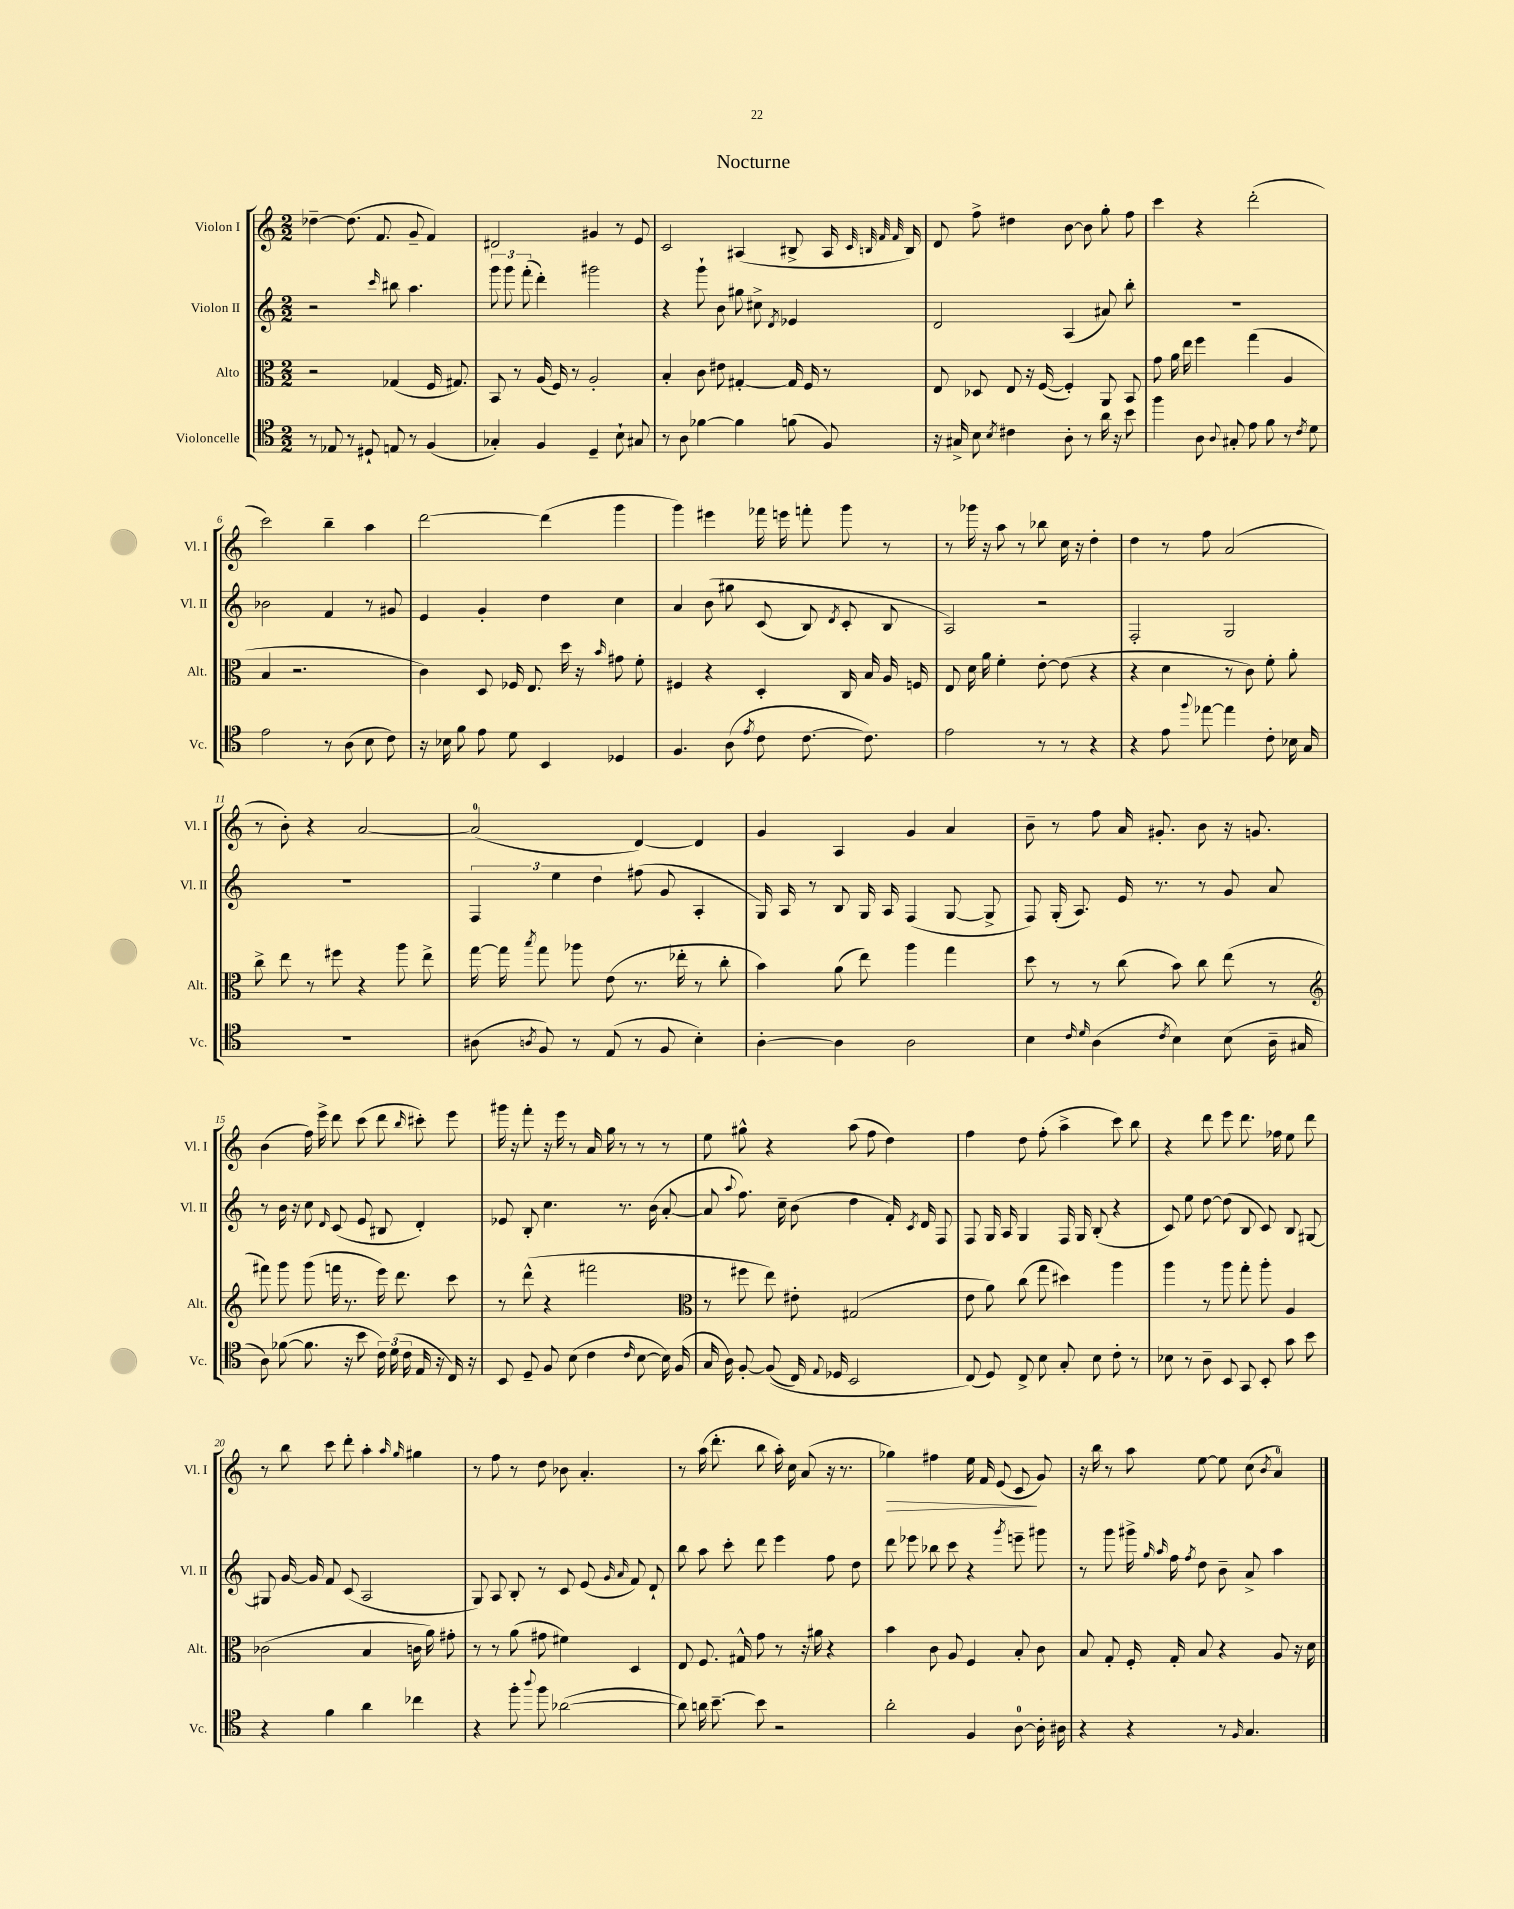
\header { title = "Nocturne" }
<<
\new StaffGroup <<
\new Staff = "s0" \with { instrumentName = "Violon I" shortInstrumentName = "Vl. I" } {
    \clef treble \key c \major \numericTimeSignature \time 2/2
    \autoBeamOff des''4~-- des''8.( f'8. g'8-- f'4) |
    dis'2 gis'4 r8 e'8 |
    c'2 ais4( bis8-> ais16 \grace { c'32 b32 f'32 f'32 } b16) |
    d'8 f''8-> dis''4 b'8~ b'8 g''8-. f''8 |
    c'''4 r4 d'''2-.( |
    c'''2) b''4-- a''4 |
    d'''2~ d'''4( g'''4 |
    g'''4) eis'''4 fes'''16 e'''16 f'''8-. g'''8 r8 |
    r8 ges'''16 r16 a''8 r8 bes''8 c''16 r16 d''4-. |
    d''4 r8 f''8 a'2( |
    r8 b'8-.) r4 a'2~ |
    a'2-0( d'4~) d'4 |
    g'4 a4 g'4 a'4 |
    b'8-- r8 f''8 a'16 gis'8.-. b'8 r16 g'8. |
    b'4( f''16) e'''16-> d'''8 c'''8( d'''8 \grace { b''16 } cis'''8-.) e'''8 |
    gis'''16 r16 f'''8-. r16 e'''16 r8 a'16 g''16 r8 r8 r8 |
    e''8 gis''8-^ r4 a''8( f''8 d''4) |
    f''4 d''8 f''8-.( a''4-> c'''8) b''8 |
    r4 d'''8 e'''8 d'''8. fes''16 e''8 d'''8 |
    r8 b''8 c'''8 d'''8-. a''4-. \grace { a''16 g''16 } gis''4 |
    r8 f''8 r8 d''8 bes'8 a'4.-. |
    r8 a''16( d'''8.-. b''8 a''16-.) c''16 a'8( r16 r8. |
    ges''4\>) fis''4 e''16 f'16 e'8( c'8\! g'8) |
    r16 b''16 r8 a''8 e''8~ e''8 c''8( \acciaccatura { b'8 } a'4-0) \bar "|." |
}
\new Staff = "s1" \with { instrumentName = "Violon II" shortInstrumentName = "Vl. II" } {
    \clef treble \key c \major \numericTimeSignature \time 2/2
    \autoBeamOff r2 \grace { c'''16 } bis''8 a''4. |
    \tuplet 3/2 { g'''8 g'''8 f'''8-.( } d'''4-.) gis'''2 |
    r4 g'''8-! b'8 gis''8 cis''8-> \acciaccatura { d'8 } ees'4 |
    d'2 a4( ais'8) b''8-. |
    R1 |
    bes'2 f'4 r8 gis'8 |
    e'4 g'4-. d''4 c''4 |
    a'4 b'8\( gis''8 c'8( b8) \acciaccatura { d'8 } c'8-. b8 |
    a2\) r2 |
    f2-. g2 |
    R1 |
    \tuplet 3/2 { f4 e''4 d''4 } fis''8( g'8 a4-. |
    g16) a16 r8 b8 g16 a16 f4( g8~ g8-> |
    f8) g16-.( a8.) e'16 r8. r8 g'8 a'8 |
    r8 b'16 r16 c''8 \grace { d'16 } c'8( e'8 bis8 d'4-.) |
    ees'8 b8-. c''4. r8. b'16( a'8~-. |
    a'8 \appoggiatura { a''8 } f''8.) c''16-- b'8( d''4 f'16-.) \acciaccatura { c'8 } d'16 f8 |
    f8 g16 a16 g4 f16 g16 b8-.( r4 |
    c'8) e''8 d''8~ d''8( b8 c'8) b8 gis8~ |
    gis8 g'16~ g'16 f'8 c'8( a2 |
    g8) a8 b8-. r8 c'8 e'8( \grace { g'16 a'16 } f'8) d'8-! |
    b''8 a''8 c'''8-. d'''8 e'''4 f''8 d''8 |
    d'''8 ees'''8 bes''8 c'''8 r4 \acciaccatura { g'''8 } e'''8-- gis'''8 |
    r8 g'''8 gis'''16-> \grace { g''16 a''16 } f''16 \acciaccatura { f''8 } d''8 b'8-- a'8-> a''4 \bar "|." |
}
\new Staff = "s2" \with { instrumentName = "Alto" shortInstrumentName = "Alt." } {
    \clef alto \key c \major \numericTimeSignature \time 2/2
    \autoBeamOff r2 ges4( f16 gis8.) |
    b,8 r8 a16( f16) r8 a2-. |
    b4-. c'8 eis'8 gis4~-. gis16 f16 r8 |
    e8 des8 e8 r16 f16~( f4-.) a,8 b,8 |
    g'8 a'16 e''16 f''4 g''4( a4 |
    b4 r2. |
    c'4) d8 fes16 e8. d''16 r16 \grace { b'16 } gis'8 f'8-. |
    fis4 r4 d4-. c16 b16 a16 f16 |
    e8 d'16 a'16 f'4-. e'8~-. e'8( r4 |
    r4 d'4 r8 c'8) f'8-. a'8-. |
    c''8-> e''8 r8 fis''8 r4 a''8 e''8-> |
    g''16~ g''16 \acciaccatura { b''8 } g''8 aes''8 e'8( r8. ees''16-. r8 c''8-. |
    b'4) a'8( e''8) a''4 g''4 |
    d''8 r8 r8 c''8( b'8) c''8 e''8( r8 |
    \clef treble fis'''8) g'''8 g'''8( f'''16 r8. e'''16) d'''8. c'''8 |
    r8 d'''8-^( r4 fis'''2 |
    \clef alto r8 fis''8 e''8) eis'8-. gis2( |
    e'8 a'8) c''8( g''8 dis''4) a''4 |
    a''4 r8 a''8 g''8-. a''8-. a4 |
    ces'2( b4 c'16 a'16) gis'8-. |
    r8 r8 a'8( gis'8 fis'4) d4 |
    e8 f8. gis16-^ g'8 r8 r16 ais'16 r4 |
    b'4 c'8 a8 f4 b8-. c'8 |
    b8 g8-. f16-. g16-. b8 r4 a8 r16 d'16 \bar "|." |
}
\new Staff = "s3" \with { instrumentName = "Violoncelle" shortInstrumentName = "Vc." } {
    \clef tenor \key c \major \numericTimeSignature \time 2/2
    \autoBeamOff r8 ees8 r8 dis8-! e8 r8 f4( |
    ges4-.) f4 d4-- b8-! gis8 |
    r8 a8 fes'4~ fes'4 f'8( f8) |
    r16 gis16-> b8 \acciaccatura { b8 } cis'4 a8-. r8 a'16 r16 b'8 |
    f''4 a8 \appoggiatura { a8 } gis8-. e'8 f'8 r8 \acciaccatura { c'8 } d'8 |
    e'2 r8 a8( b8 c'8) |
    r16 bes16 f'8 e'8 d'8 b,4 des4 |
    f4. a8( \acciaccatura { e'8 } c'8 c'8.~ c'8.) |
    e'2 r8 r8 r4 |
    r4 e'8 \appoggiatura { f''8 } ees''8~ ees''4 c'8-. bes16 g16 |
    R1 |
    ais8( \acciaccatura { a8 } f8) r8 e8( r8 f8 b4-.) |
    a4~-. a4 a2 |
    b4 \grace { c'16 d'16 } a4( \acciaccatura { c'8 } b4) b8( a16-- gis16 |
    a8) fes'8~( fes'8. r16 b'8 \tuplet 3/2 { c'16) d'16( c'16 } e16 r16 c16) r16 |
    b,8 d8-- f8 b8( c'4 \grace { c'16 } b8~ b16) f16( |
    g16 a16) f8~-. f8(\( c16) \appoggiatura { e8 } des16 b,2 |
    c8(\) d8) c8-> b8 g8-. b8 c'8-. r8 |
    bes8 r8 a8-- b,8 g,8 b,8-. g'8 b'8 |
    r4 f'4 a'4 ces''4 |
    r4 f''8-. \appoggiatura { a''8 } f''8 aes'2~( |
    aes'8) a'16 b'8.~-- b'8 r2 |
    a'2-. f4 a8-0~ a16-. ais16 |
    r4 r4 r8 \grace { f16 } g4. \bar "|." |
}
>>
>>
